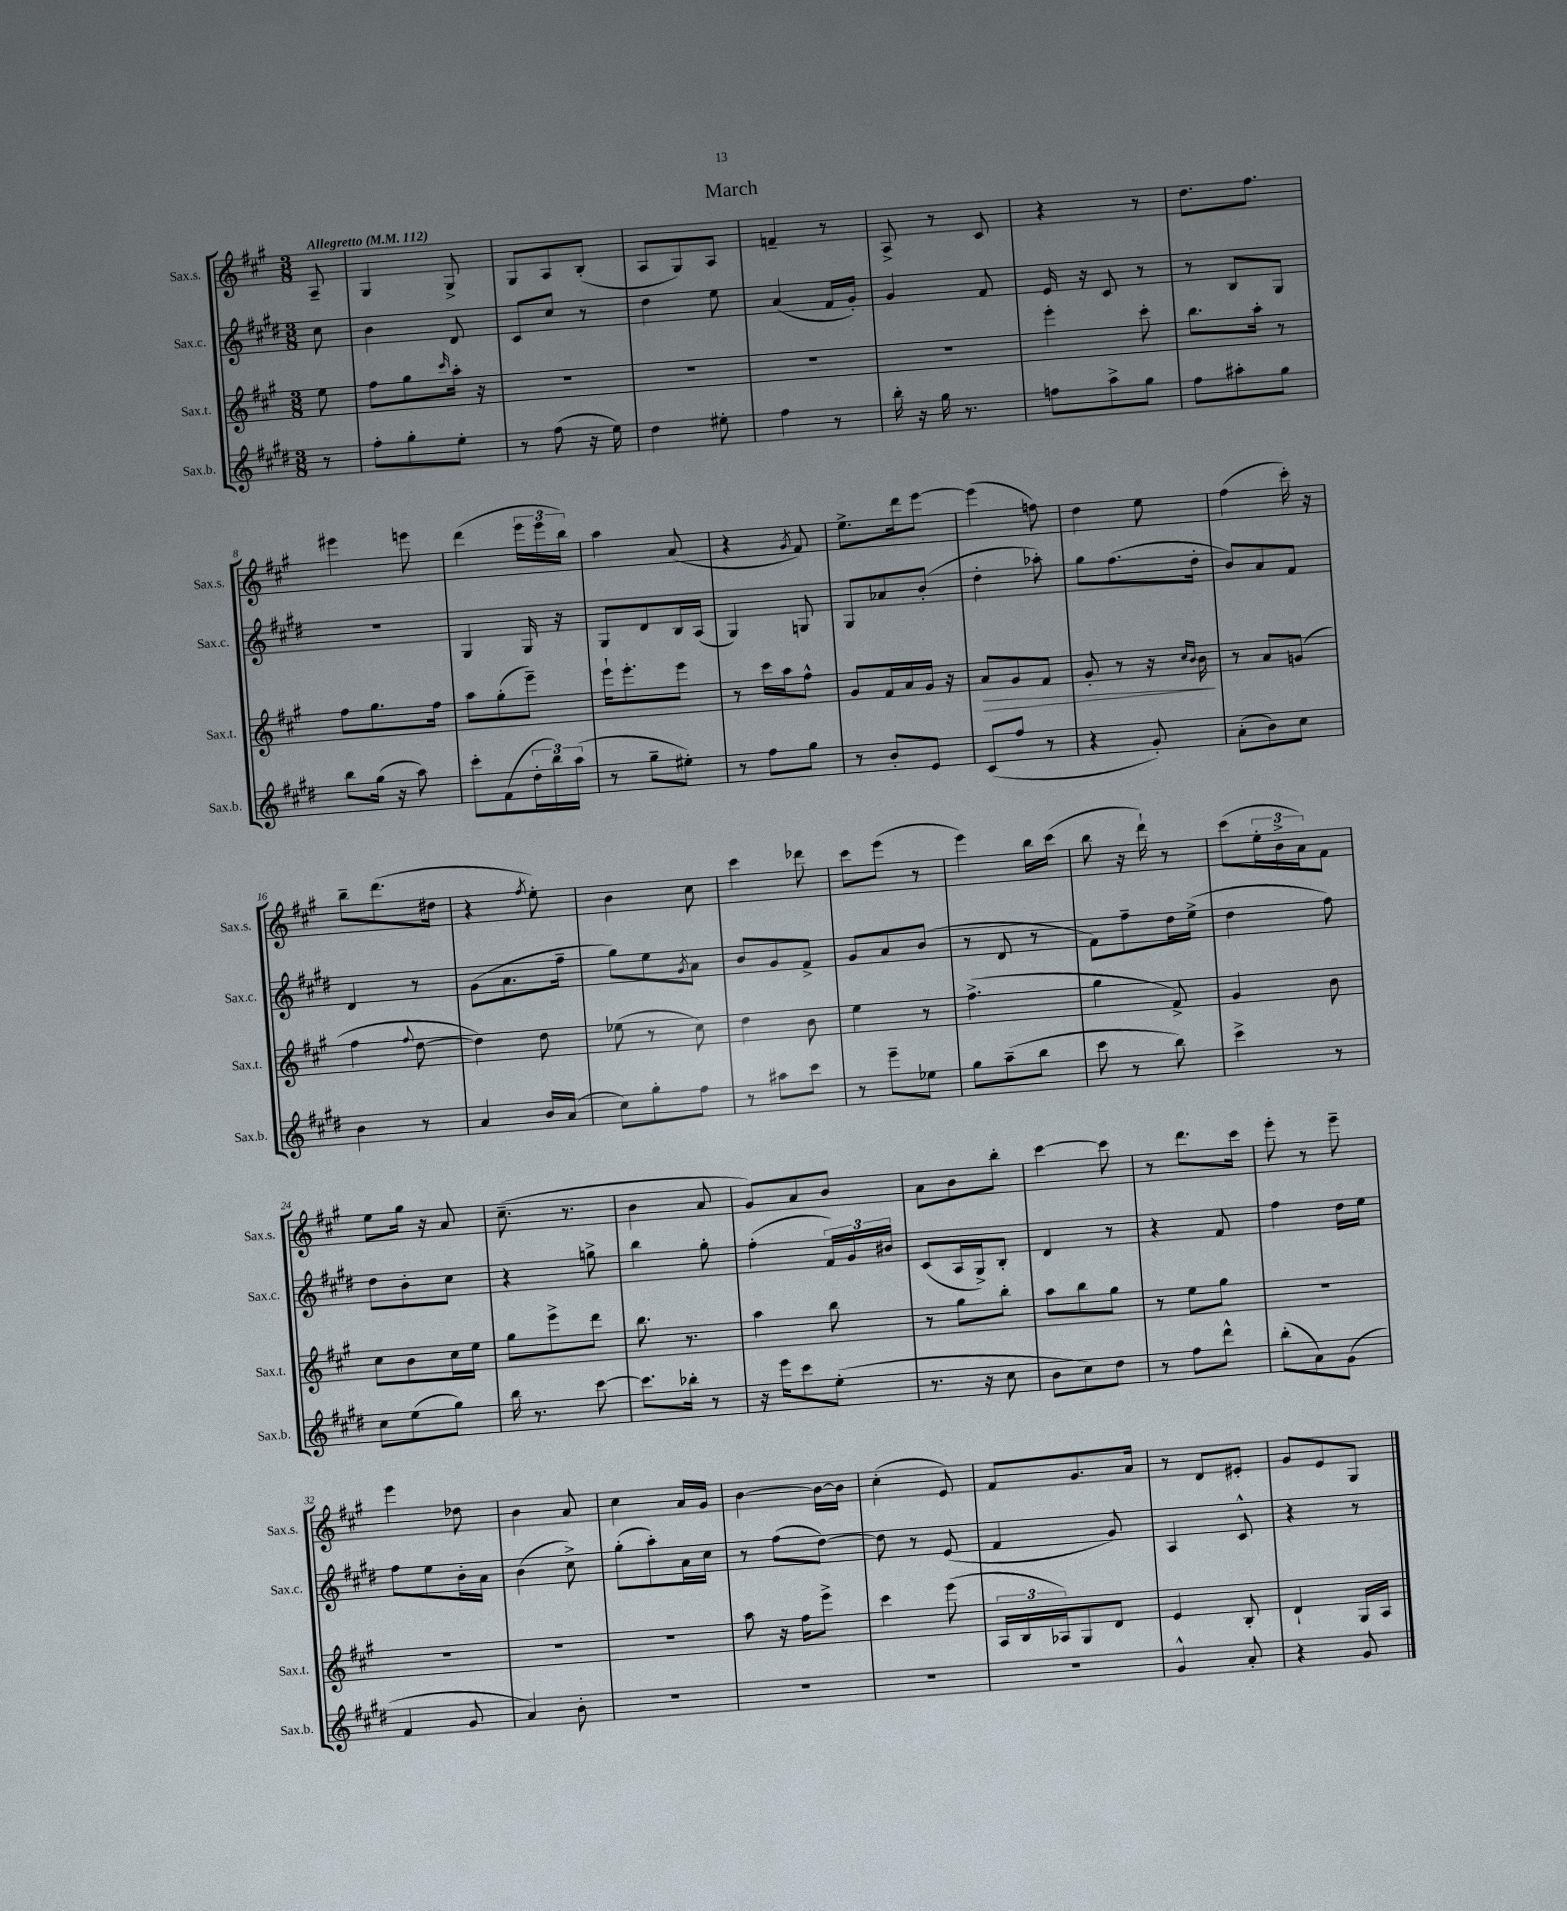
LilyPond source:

\header { title = "March" }
<<
\new StaffGroup <<
\new Staff = "s0" \with { instrumentName = "Sax.s." shortInstrumentName = "Sax.s." } {
    \clef treble \key a \major \numericTimeSignature \time 3/8 \partial 8 \tempo "Allegretto" 4 = 112
    a8-- |
    gis4 gis8-> |
    gis8 a8 b8-.( |
    a8 gis8) a8 |
    f'4-- r8 |
    a8-> r8 cis'8 |
    r4 r8 |
    d''8. fis''8. |
    eis'''4 e'''8 |
    d'''4( \tuplet 3/2 { e'''16 e'''16 b''16) } |
    a''4 a'8( |
    r4 \acciaccatura { gis'8 } fis'8) |
    e''8.-> d'''16 e'''8~ |
    e'''4( f''8) |
    d''4 e''8 |
    fis''4( cis'''16-.) r16 |
    b''8-- d'''8.( dis''16 |
    r4 \acciaccatura { fis''8 } e''8-.) |
    b'4 cis''8 |
    cis'''4 des'''8 |
    cis'''8 e'''8( r8 |
    e'''4) b''16 cis'''16( |
    b''8 r16 d'''16-!) r8 |
    cis'''8( \tuplet 3/2 { e''16-. b'16-> a'16) } fis'8 |
    e''8 gis''16 r16 a'8 |
    cis''8.--( r8. |
    b'4 a'8 |
    gis'8) a'8 b'8 |
    a'8 b'8 b''8-. |
    cis'''4~ cis'''8 |
    r8 d'''8. cis'''16 |
    e'''8-. r8 e'''8-- |
    e'''4 des''8 |
    b'4 a'8 |
    cis''4 a'16 gis'16 |
    b'4~ b'16~ b'16 |
    cis''4-.( e'8) |
    fis'8 gis'8. a'16 |
    r8 d'8 eis'8-. |
    gis'8 e'8 gis8 \bar "|." |
}
\new Staff = "s1" \with { instrumentName = "Sax.c." shortInstrumentName = "Sax.c." } {
    \clef treble \key e \major \numericTimeSignature \time 3/8 \partial 8
    cis''8 |
    b'4 dis'8 |
    cis'8 cis''8 r8 |
    dis''4 e''8 |
    a'4( fis'16 gis'16-.) |
    gis'4 fis'8 |
    e'16 r16 cis'8 r8 |
    r8 b8 gis8 |
    r4. |
    gis4 gis16 r16 |
    gis8 dis'8 b16 a16( |
    gis4) g8 |
    gis8 aes'8 b'8-.( |
    dis''4-. aes''8-.) |
    gis''8 fis''8.( dis''16-. |
    b'8) a'8 fis'8 |
    dis'4 r8 |
    gis'8( a'8. fis''16-- |
    gis''8) e''8 \acciaccatura { gis'8 } a'8 |
    b'8 gis'8 fis'8-> |
    gis'8 a'8 b'8( |
    r8 dis'8 r8 |
    fis'8) fis''8-- dis''16 e''16->( |
    dis''4 fis''8) |
    dis''8 b'8-. cis''8 |
    r4 g''8-> |
    b''4 gis''8-. |
    fis''4-.( \tuplet 3/2 { fis'16) gis'16 bis'16 } |
    cis'8( a16 gis16->) b8-. |
    dis'4 r8 |
    r4 fis'8 |
    fis''4 dis''16 e''16 |
    fis''8 e''8 b'16-. a'16 |
    b'4( cis''8->) |
    gis''8-.( a''8-.) a'16 cis''16 |
    r8 fis''8( dis''8~) |
    dis''8 r8 e'8( |
    fis'4 gis'8) |
    a4 cis'8-^ |
    r4 r8 \bar "|." |
}
\new Staff = "s2" \with { instrumentName = "Sax.t." shortInstrumentName = "Sax.t." } {
    \clef treble \key a \major \numericTimeSignature \time 3/8 \partial 8
    e''8 |
    fis''8 gis''8 \grace { cis'''16 } a''16-. r16 |
    R4. |
    R4. |
    R4. |
    R4. |
    e'''4-. cis'''8-. |
    b''8. a''16-. r8 |
    fis''8 gis''8. fis''16 |
    a''8 gis''8-.( e'''8--) |
    e'''16-! e'''8.-. e'''8 |
    r8 cis'''16 a''16 fis''8-^ |
    gis'8 fis'16 a'16 gis'16 r16 |
    a'8\> gis'8 fis'8 |
    gis'8-. r8 r16 \grace { cis''16 b'16 } b'16\! |
    r8 a'8 g'8( |
    fis''4 \appoggiatura { fis''8 } d''8~ |
    d''4) d''8 |
    ees''8( r8 cis''8) |
    d''4 b'8 |
    e''4 r8 |
    fis''4.->( |
    gis''4 fis'8->) |
    gis'4 b'8 |
    cis''8 b'8 cis''16 e''16 |
    gis''8 e'''8-> d'''8 |
    b''8. r8. |
    a''4 b''8 |
    r8 gis''8 b''8-. |
    a''8 b''8 gis''8 |
    r8 e''8 gis''8 |
    R4. |
    R4. |
    R4. |
    R4. |
    a''8 r16 fis''16 e'''8-> |
    cis'''4 e'''8( |
    \tuplet 3/2 { a16 b16 aes16) } gis8 d'8 |
    e'4 b8-. |
    d'4-! gis16 a16 \bar "|." |
}
\new Staff = "s3" \with { instrumentName = "Sax.b." shortInstrumentName = "Sax.b." } {
    \clef treble \key e \major \numericTimeSignature \time 3/8 \partial 8
    r8 |
    fis''8-. gis''8-. e''8-. |
    r8 fis''8( r16 e''16) |
    dis''4 eis''8-. |
    fis''4 r8 |
    b''16-. r16 gis''16 r8. |
    f''8 a''8-> gis''8 |
    fis''8 ais''8-. gis''8 |
    b''8 gis''16( r16 a''8) |
    cis'''8-. fis'8( \tuplet 3/2 { dis''16-. b''16) a''16( } |
    r8 gis''8-- eis''8-.) |
    r8 fis''8 gis''8 |
    r8 b'8-. e'8 |
    cis'8( fis''8 r8 |
    r4 gis'8-.) |
    a'8-.( b'8) cis''8 |
    b'4 r8 |
    a'4 b'16 a'16( |
    cis''8) gis''8-. fis''8 |
    r8 ais''8 cis'''8 |
    r8 e'''8-- ees''8 |
    gis''8 a''8--( b''8 |
    cis'''8 r8 b''8) |
    cis'''4-> r8 |
    cis''8 e''8( gis''8) |
    b''16 r8. cis'''8~ |
    cis'''8. bes''16-. r8 |
    r16 e'''16 cis'''8 e''8-.( |
    r8. r16 cis''8 |
    b'8 cis''8) dis''8 |
    r8 fis''8 dis'''8-^ |
    b''8-.( a'8) gis'8( |
    fis'4 gis'8 |
    a'4) b'8-. |
    R4. |
    R4. |
    R4. |
    R4. |
    gis'4-^ a'8-. |
    r4 gis'8 \bar "|." |
}
>>
>>
